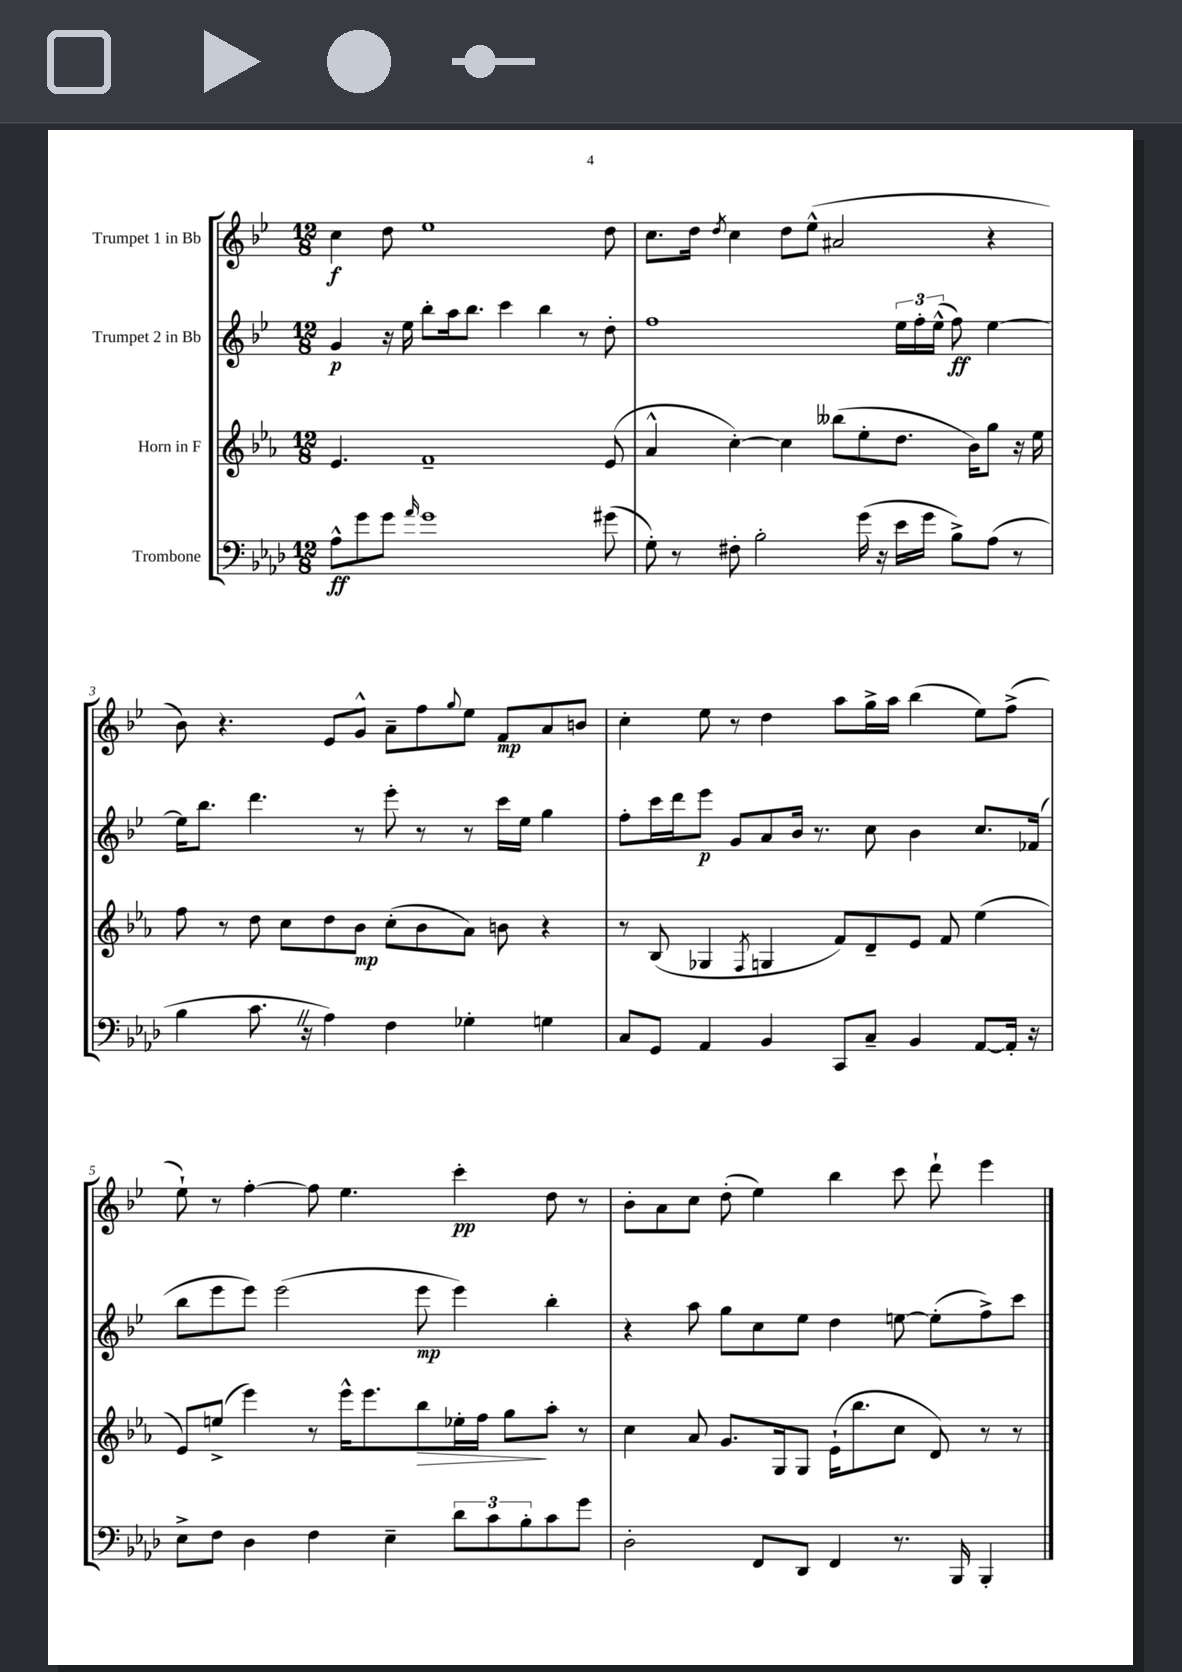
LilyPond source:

<<
\new StaffGroup <<
\new Staff = "s0" \with { instrumentName = "Trumpet 1 in Bb" } {
    \clef treble \key bes \major \numericTimeSignature \time 12/8
    c''4\f d''8 ees''1 d''8 |
    c''8. d''16 \acciaccatura { d''8 } c''4 d''8 ees''8-^( ais'2 r4 |
    bes'8) r4. ees'8 g'8-^ a'8-- f''8 \appoggiatura { g''8 } ees''8 f'8\mp a'8 b'8 |
    c''4-. ees''8 r8 d''4 a''8 g''16-> a''16 bes''4( ees''8) f''8->( |
    ees''8-!) r8 f''4~-. f''8 ees''4. c'''4-.\pp d''8 r8 |
    bes'8-. a'8 c''8 d''8-.( ees''4) bes''4 c'''8 d'''8-! ees'''4 \bar "|." |
}
\new Staff = "s1" \with { instrumentName = "Trumpet 2 in Bb" } {
    \clef treble \key bes \major \numericTimeSignature \time 12/8
    g'4\p r16 ees''16 bes''8-. a''16 bes''8. c'''4 bes''4 r8 d''8-. |
    f''1 \tuplet 3/2 { ees''16 f''16-. ees''16-^( } f''8\ff) ees''4~ |
    ees''16 bes''8. d'''4. r8 ees'''8-. r8 r8 c'''16 ees''16 g''4 |
    f''8-. c'''16 d'''16 ees'''8\p g'8 a'8 bes'16 r8. c''8 bes'4 c''8. fes'16( |
    bes''8 ees'''8 ees'''8) ees'''2( ees'''8\mp ees'''4) bes''4-. |
    r4 a''8 g''8 c''8 ees''8 d''4 e''8~ e''8-.( f''8->) c'''8 \bar "|." |
}
\new Staff = "s2" \with { instrumentName = "Horn in F" } {
    \clef treble \key ees \major \numericTimeSignature \time 12/8
    ees'4. f'1-- ees'8( |
    aes'4-^ c''4~-.) c''4 beses''8( ees''8-. d''8. bes'16) g''8 r16 ees''16 |
    f''8 r8 d''8 c''8 d''8 bes'8\mp c''8-.( bes'8 aes'8) b'8 r4 |
    r8 bes8( ges4 \acciaccatura { f8 } g4 f'8) d'8-- ees'8 f'8 ees''4( |
    ees'8) e''8->( ees'''4) r8 ees'''16-^ ees'''8. bes''8\> ees''16-. f''16 g''8\! aes''8-. r8 |
    c''4 aes'8 g'8. g16 g8 ees'16-!( bes''8. c''8 d'8) r8 r8 \bar "|." |
}
\new Staff = "s3" \with { instrumentName = "Trombone" } {
    \clef bass \key aes \major \numericTimeSignature \time 12/8
    aes8-^\ff g'8 g'8 \grace { aes'16 } g'1 gis'8( |
    g8-.) r8 fis8-. bes2-. g'16( r16 ees'16 g'16 bes8->) aes8( r8 |
    bes4 c'8. \once \override BreathingSign.text = \markup { \musicglyph "scripts.caesura.straight" } \breathe r16 aes4) f4 ges4-. g4 |
    c8 g,8 aes,4 bes,4 c,8 c8-- bes,4 aes,8~ aes,16-. r16 |
    ees8-> f8 des4 f4 ees4-- \tuplet 3/2 { des'8 c'8 bes8-. } c'8 g'8 |
    des2-. f,8 des,8 f,4 r8. bes,,16 bes,,4-. \bar "|." |
}
>>
>>
